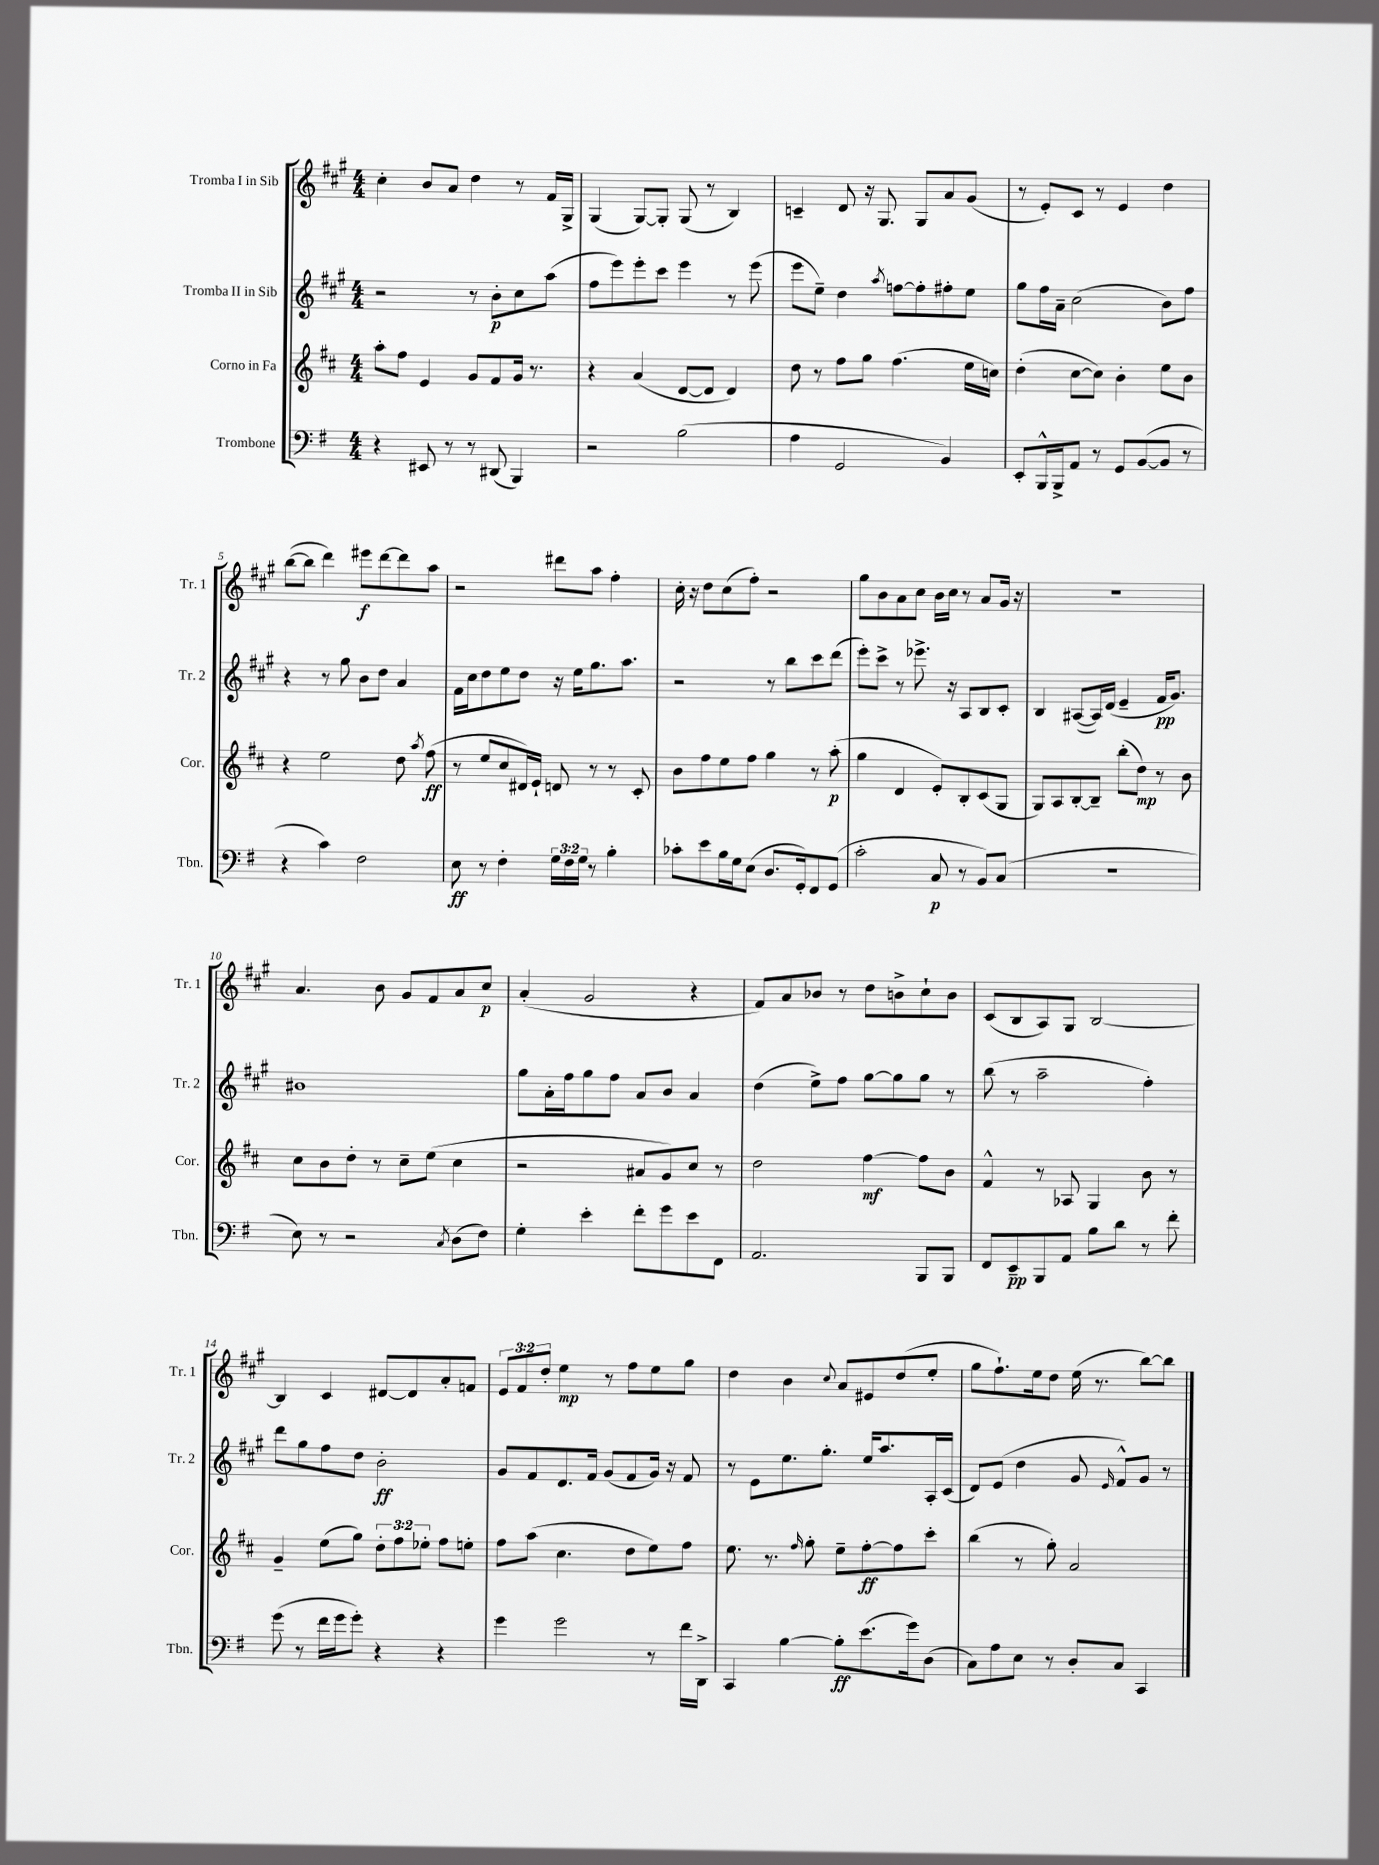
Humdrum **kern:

**kern	**kern	**kern	**kern
*staff4	*staff3	*staff2	*staff1
*clefF4	*clefG2	*clefG2	*clefG2
*k[f#]	*k[f#c#]	*k[f#c#g#]	*k[f#c#g#]
*M4/4	*M4/4	*M4/4	*M4/4
4r	8aa'	2r	4cc#'
.	8ff#	.	.
8EE#	4e	.	8b
8r	.	.	8a
8r	8g	8r	4dd
(8DD#	8f#	8b'	.
4BBB)	16g	8cc#	8r
.	8.r	.	.
.	.	(8aa	16f#
.	.	.	16G#^
=	=	=	=
2r	4r	8ff#	(4G#
.	.	8eee)	.
.	(4a	8eee'	[8G#)
.	.	8ccc#	8G#']
(2B	[8d	4eee	(8G#
.	8d]	.	8r
.	4d)	8r	4B)
.	.	(8eee	.
=	=	=	=
4A	8dd	8eee	4c~
.	8r	8ee~)	.
2GG	8ff#	4dd	8d
.	8gg	.	16r
.	.	.	8.G#
.	.	8qaa	.
.	(4.ff#	[8ff	.
.	.	8ff']	8G#
4BB)	.	8ff#'	8a
.	16ee	8ee	(8g#
.	16cc)	.	.
=	=	=	=
8EE'	(4dd'	8gg#	8r
16BBB^^	.	16ff#	8e')
16BBB^	.	16a~	.
8AA	[8cc#	(2cc#	8c#
8r	8cc#])	.	8r
8GG	4b'	.	4e
([8BB	.	.	.
8BB]	8ee	8b)	4dd
8r	8b	8ff#	.
=	=	=	=
4r	4r	4r	([8bb
.	.	.	8bb]
4c)	2ee	8r	4ddd)
.	.	8gg#	.
2F#	.	8b	8eee#
.	.	8dd	[8ddd
.	8dd	4a	8ddd]
.	8qaa	.	.
.	(8ff#	.	8aa
=	=	=	=
8E	8r	16f#	2r
.	.	16cc#	.
8r	8ee	8dd	.
4F#'	8cc#	8ee	.
.	16d#)	8dd	.
.	16e`	.	.
24G	8d	16r	8ddd#
24F#	.	.	.
.	.	16ee	.
24G	.	.	.
8r	8r	8.gg#	8aa
4B'	8r	.	4ff#'
.	.	8.aa	.
.	8c#'	.	.
=	=	=	=
8c-'	8b	2r	16cc#'
.	.	.	16r
8e	8ff#	.	8dd
16B	8ee	.	(8cc#
16G	.	.	.
(8E	8ff#	.	8ff#')
8.D	4gg	8r	2r
.	.	8bb	.
16GG')	.	.	.
8FF#	8r	8ccc#	.
(8GG	(8aa'	(8ddd	.
=	=	=	=
2c'	4gg	8eee')	8gg#
.	.	8ccc#^	8b
.	4d	8r	8a
.	.	8.eee-^	8cc#
8C	8e')	.	16b
.	.	16r	16cc#
8r	8B'	8A	8r
8BB)	(8c#	8B	8a
(8C	8G	8c#'	16g#
.	.	.	16r
=	=	=	=
1r	8G)	4B	1r
.	8A	.	.
.	[8B'	([8A#	.
.	8B~]	16A#])	.
.	.	(16d	.
.	(8bb'	4e~	.
.	8dd)	.	.
.	8r	16f#	.
.	.	8.g#)	.
.	8b	.	.
=	=	=	=
8E)	8cc#	1b#	4.a
8r	8b	.	.
2r	8dd'	.	.
.	8r	.	8b
.	8cc#~	.	8g#
.	(8ee	.	8f#
8qC	.	.	.
(8D	4cc#	.	8a
8F#)	.	.	8cc#
=	=	=	=
4G'	2r	8gg#	(4a'
.	.	16a'	.
.	.	16ff#	.
4e'	.	8gg#	2g#
.	.	8ff#	.
8f#'	8a#	8a	.
8g	8g)	8b	.
8e	8cc#	4a	4r
8FF#	8r	.	.
=	=	=	=
2.AA	2dd	(4dd	8f#)
.	.	.	8a
.	.	8ee^)	8b-
.	.	8ff#	8r
.	[4ff#	[8gg#	8dd
.	.	8gg#]	8b^
8BBB	8ff#]	8gg#	8cc#`
8BBB	8b	8r	8b
=	=	=	=
8FF#	4f#^^	(8bb	(8c#
8EE~	.	8r	8B
8BBB	8r	2aa~	8A)
8AA	8A-	.	8G#
8B	4G	.	[2B
8d	.	.	.
8r	8b	4ff#')	.
8f#'	8r	.	.
=	=	=	=
(8g	4g~	8ddd	4B]
8r	.	8gg#	.
16f#	(8ee	8ff#	4c#
16g	.	.	.
8g')	8gg)	8dd	.
4r	12dd'	2b'	[8d#
.	12ff#	.	.
.	.	.	8d#]
.	12ee-'	.	.
4r	8ff#	.	8a'
.	8ee'	.	8f
=	=	=	=
4g	8ff#	8g#	12e
.	.	.	12f#
.	(8aa	8f#	.
.	.	.	12dd'
2g	4.cc#	8.d	4ee
.	.	16f#	.
.	.	(8g#	8r
.	8dd	8f#	8ff#
8r	8ee)	16g#)	8ee
.	.	16r	.
16f#	8ff#	8f#	8gg#
16DD^	.	.	.
=	=	=	=
4CC	8.ee	8r	4dd
.	.	8e	.
.	8.r	.	.
[4B	.	8.ee	4b
.	16qqff#	.	.
.	8gg'	.	.
.	.	8.gg#'	.
.	.	.	8qqcc#
8B']	8ee~	.	8a
(8.e	[8ff#'	16ee	8e#
.	.	8.aa	.
.	8ff#]	.	(8dd
16g)	.	.	.
(8D	8ccc#'	16A'	8ee'
.	.	(16c#	.
=	=	=	=
8C)	(4bb	8d)	8gg#
8A	.	(8e	8.ff#`)
8E	8r	4dd	.
.	.	.	16ee
8r	8gg')	.	8dd
8D'	2a	8g#	(16ee
.	.	.	8.r
.	.	16qqe	.
8C	.	8f#^^)	.
4CC	.	8g#	[8bb)
.	.	8r	8bb]
==	==	==	==
*-	*-	*-	*-
